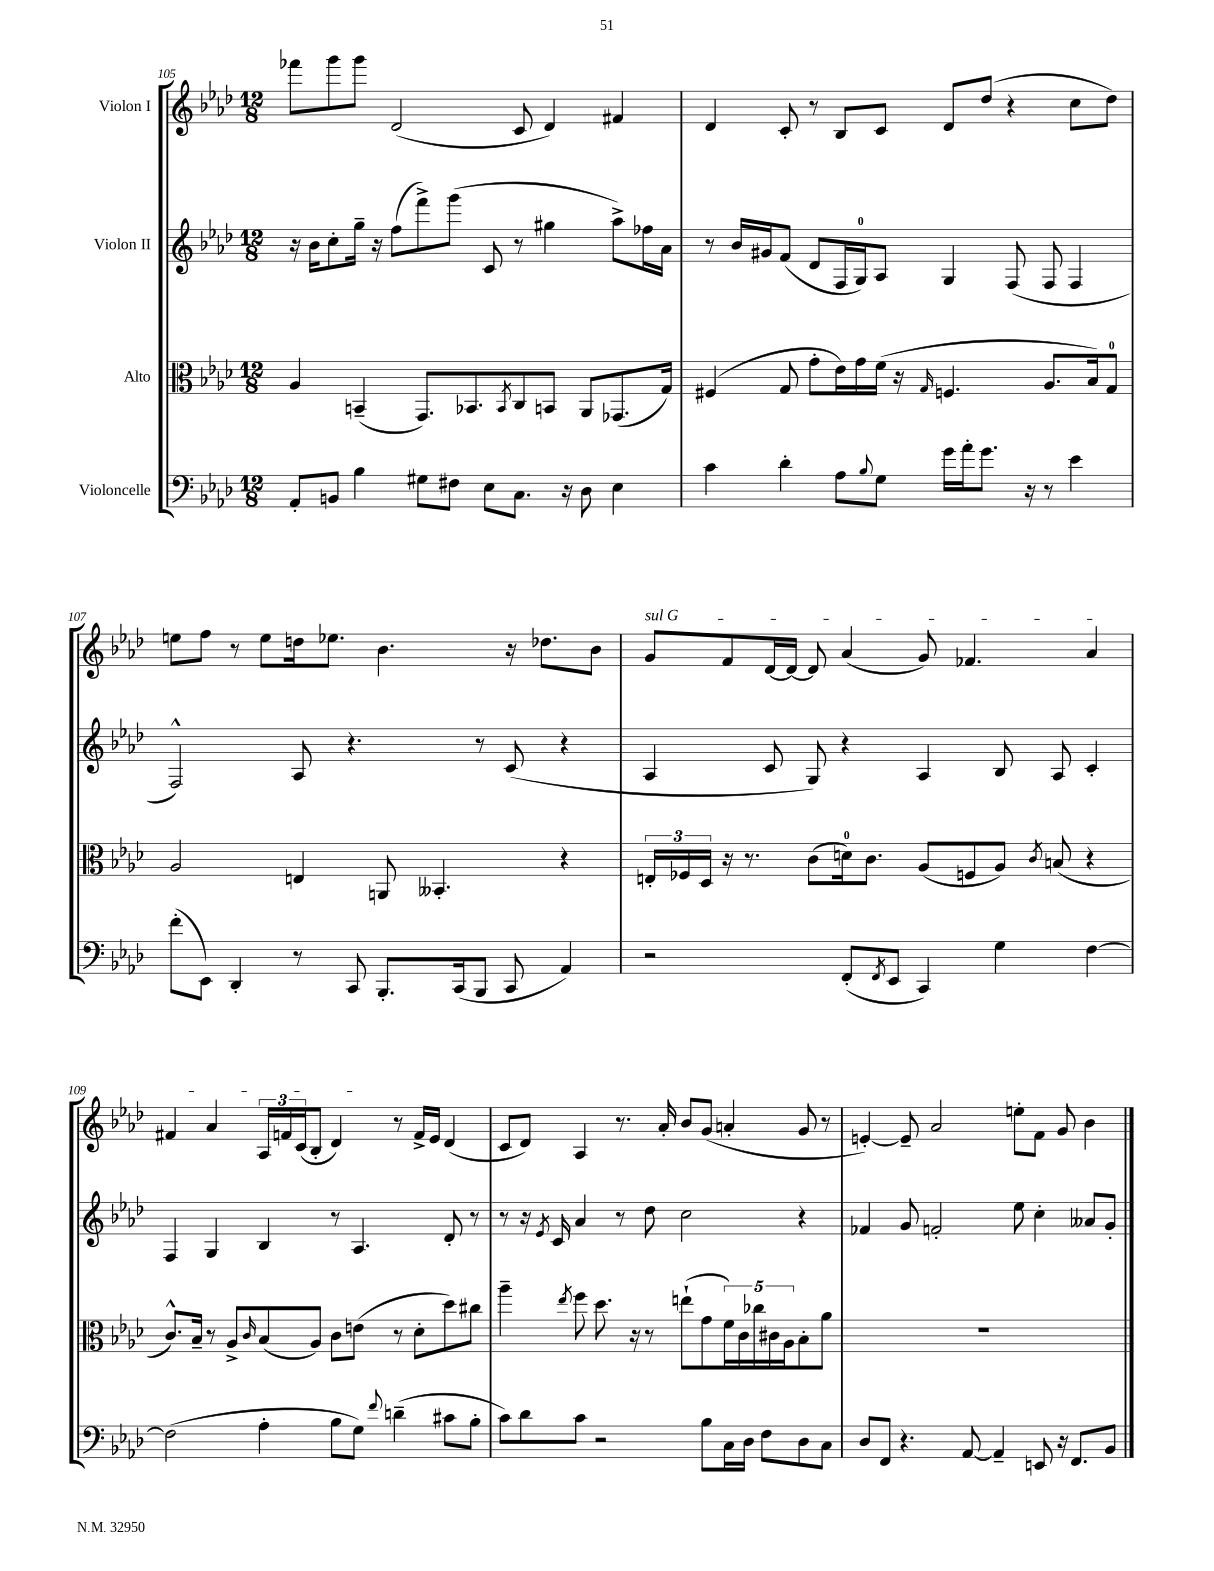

**kern	**kern	**kern	**kern
*part4	*part3	*part2	*part1
*staff4	*staff3	*staff2	*staff1
*I"Violoncelle	*I"Alto	*I"Violon II	*I"Violon I
*clefF4	*clefC3	*clefG2	*clefG2
*k[b-e-a-d-]	*k[b-e-a-d-]	*k[b-e-a-d-]	*k[b-e-a-d-]
*M12/8	*M12/8	*M12/8	*M12/8
=105	=105	=105	=105
8AA-'/L	4A-/	16r	8fff-X\L
.	.	16b-\KL	.
8BBn/J	.	8cc'\	8ggg\
4B-\	(4BBn~/	16gg~\Jk	8ggg\J
.	.	16r	.
.	.	(8ff\L	(2d-/
8G#X\L	8.GG/L)	8fff^\)	.
8F#X\J	.	(8ggg\J	.
.	8.BB-X/	.	.
8E-\L	.	8c/	.
.	8qBB-/	.	.
8.C\J	8C/	8r	8c/
.	8BBn/J	4gg#X\	4d-/)
16r	.	.	.
8D-\	8AA-/L	.	.
4E-\	(8.GG-X/	8aa-^\L)	4f#X/
.	.	16ff-X\L	.
.	16G/Jk)	16a-\JJ	.
=106	=106	=106	=106
4c\	(4F#X/	8r	4d-/
.	.	16b-/LL	.
.	.	16g#X/J	.
4d-'\	8G/	(8f/J	8c'/
.	8g'\L	8d-/L	8r
8A-\L	16e-\L)	16F/L	8B-/L
.	16g\	16G/J)	.
8qqB-/	.	.	.
8G\J	(16f\JJ	8A-/J	8c/J
.	16r	.	.
.	16qqG/	.	.
16g\LL	4.Fn/	4G/	8d-/L
16a-'\J	.	.	.
8.g\J	.	.	(8dd-/J
.	.	(8F/	4r
16r	.	.	.
8r	8.A-/L	8F/	.
4e-\	.	4F/	8cc\L
.	16B-/k)	.	.
.	8G/J	.	8dd-\J)
!!LO:LB:g=z
=107	=107	=107	=107
(8f'\L	2A-/	2F^^/)	8een\L
8EE-\J)	.	.	8ff\J
4DD-'/	.	.	8r
.	.	.	8ee\L
8r	4En/	8A-/	16ddn\k
.	.	.	8.ee-X\J
8CC/	.	4.r	.
8.BBB-'/L	8AAn/	.	4.b-\
.	4.BB--X'/	.	.
(16CC/k	.	.	.
8BBB-/J	.	8r	.
8CC/	.	(8c/	16r
.	.	.	8.dd-X\L
4AA-/)	4r	4r	.
.	.	.	8b-\J
=108	=108	=108	=108
!	!	!	!LO:TX:a:i:t=sul G
2r	24En'/LL	4A-/	8g/L
.	24F-X/	.	.
.	24D-/JJ	.	.
.	16r	.	8f/
.	8.r	.	.
.	.	8c/	[16d-/L
.	.	.	16d-/JJ_
.	(8c\L	8G/)	8d-/]
(8FF'/L	16dn\k)	4r	(4a-/
.	8.c\J	.	.
8qFF/	.	.	.
8EE-/J	.	.	.
4CC/)	(8A-/L	4A-/	8g/)
.	8Fn/	.	4.f-X/
4G\	8A-/J)	8B-/	.
.	8qc/	.	.
.	(8Bn/	8A-/	.
[4F\	4r	4c'/	4a-/
!!LO:LB:g=z
=109	=109	=109	=109
(2F\]	8.c^^/L)	4F/	4f#X/
.	16B-~/Jk	.	.
.	8r	4G/	4a-/
.	8A-^/L	.	.
.	16qqc/	.	.
4A-'\	(8B-/	4B-/	24A-/LL
.	.	.	24fn/
.	.	.	(24c/J
.	8A-/J)	.	8B-'/J
8B-\L	8c\L	8r	4d-/)
8G\J)	(8en\J	4.A-/	.
8qqf/	.	.	.
(4dn~\	8r	.	8r
.	8d-'\L	.	16f^/LL
.	.	.	16e-/JJ
8c#X\L	8dd-\)	8d-'/	(4d-/
8B-'\J	8cc#X\J	8r	.
=110	=110	=110	=110
8c\L)	4aa-~\	8r	8c/L
8d-\	.	16r	8d-/J)
.	.	8qe-/	.
.	.	16c/	.
.	8qee-/	.	.
8c\J	8ff\	4a-/	4A-/
2r	8.dd-\	.	.
.	.	8r	8.r
.	16r	.	.
.	8r	8dd-\	.
.	.	.	16a-'/
.	(8een`\L	2cc\	8b-/L
8B-\L	8g\	.	(8g/J
16C\L	20f\L)	.	4an'/
.	20c\	.	.
16D-\JJ	.	.	.
.	20cc-X\	.	.
8F\L	.	.	.
.	20c#X\	.	.
.	20A-\J	.	.
8D-\	8B-'\	4r	8g/
8C\J	8a-\J	.	8r
=111	=111	=111	=111
8D-/L	1.r	4f-X/	[4en'/)
8FF/J	.	.	.
4.r	.	8g/	8e~/]
.	.	2fn'/	2a-/
[8AA-/	.	.	.
4AA-~/]	.	.	.
.	.	8ee-\	8een'\L
8EEn/	.	4cc'\	8f\J
16r	.	.	8g/
8.FF/L	.	.	.
.	.	8a--X/L	4b-\
8BB-/J	.	8g'/J	.
==	==	==	==
*-	*-	*-	*-
